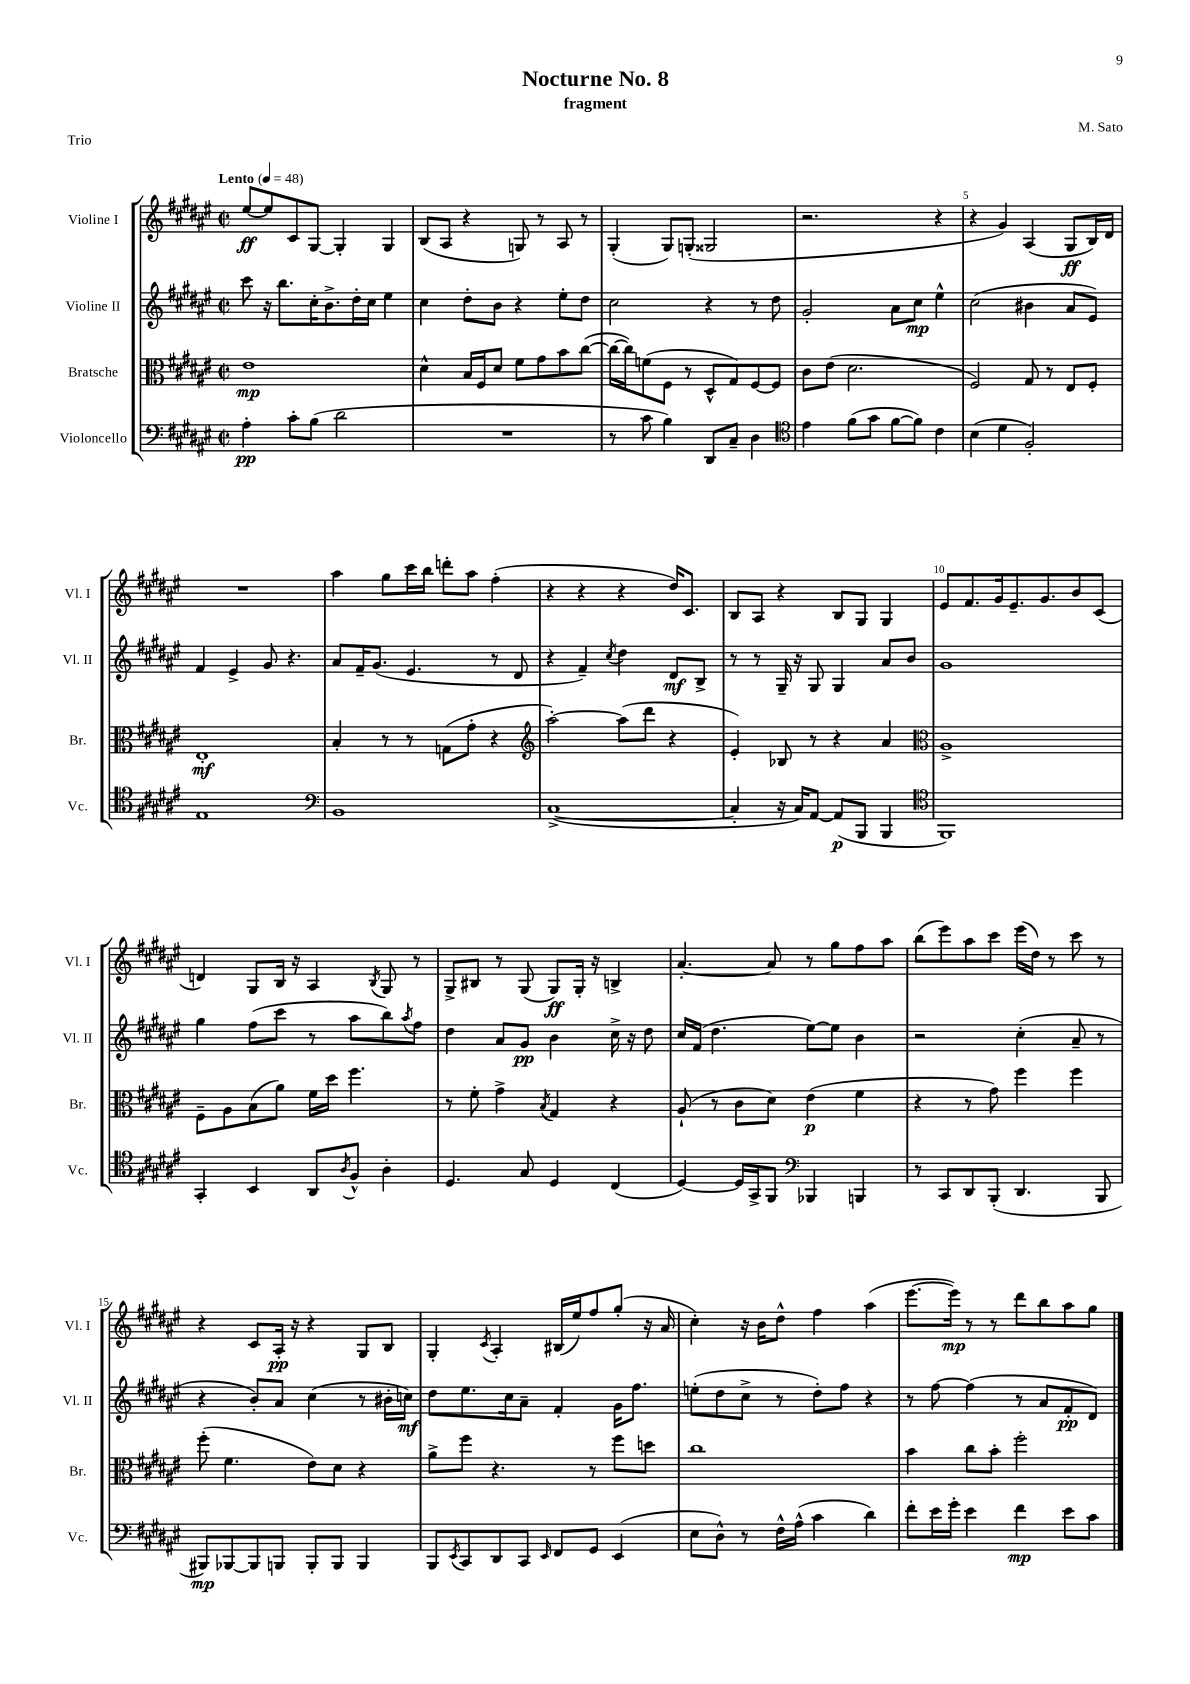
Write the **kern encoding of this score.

**kern	**dynam	**kern	**dynam	**kern	**dynam	**kern	**dynam
*part4	*part4	*part3	*part3	*part2	*part2	*part1	*part1
*staff4	*staff4	*staff3	*staff3	*staff2	*staff2	*staff1	*staff1
*I"Violoncello	*	*I"Bratsche	*	*I"Violine II	*	*I"Violine I	*
*I'Vc.	*	*I'Br.	*	*I'Vl. II	*	*I'Vl. I	*
*clefF4	*	*clefC3	*	*clefG2	*	*clefG2	*
*k[f#c#g#d#a#e#]	*	*k[f#c#g#d#a#e#]	*	*k[f#c#g#d#a#e#]	*	*k[f#c#g#d#a#e#]	*
*M2/2	*	*M2/2	*	*M2/2	*	*M2/2	*
*met(c|)	*	*met(c|)	*	*met(c|)	*	*met(c|)	*
*MM48	*	*MM48	*	*MM48	*	*MM48	*
=1	=1	=1	=1	=1	=1	=1	=1
!	!	!	!	!	!	!LO:TX:a:B:t=Lento	!
4A#'\	pp	1e#	mp	8ccc#\	.	[8ee#/L	ff
.	.	.	.	16r	.	8ee#/]	.
.	.	.	.	8.bb\L	.	.	.
8c#'\L	.	.	.	.	.	8c#/	.
(8B\J	.	.	.	16cc#'\K	.	[8G#/J	.
.	.	.	.	8.b^\	.	.	.
2d#\	.	.	.	.	.	4G#'/]	.
.	.	.	.	16dd#'\L	.	.	.
.	.	.	.	16cc#\JJ	.	.	.
.	.	.	.	4ee#\	.	4G#/	.
=2	=2	=2	=2	=2	=2	=2	=2
1r	.	4d#^^\	.	4cc#\	.	(8B/L	.
.	.	.	.	.	.	8A#/J	.
.	.	16B/LL	.	8dd#'\L	.	4r	.
.	.	16F#/J	.	.	.	.	.
.	.	8d#/J	.	8b\J	.	.	.
.	.	8f#\L	.	4r	.	8Gn/)	.
.	.	8g#\	.	.	.	8r	.
.	.	8b\	.	8ee#'\L	.	8A#/	.
.	.	([8cc#\J	.	8dd#\J	.	8r	.
=3	=3	=3	=3	=3	=3	=3	=3
8r	.	16cc#\LL_	.	2cc#\	.	(4G#'/	.
.	.	16cc#\J])	.	.	.	.	.
8c#\	.	(8fn\	.	.	.	.	.
4B\)	.	8F#\J	.	.	.	8G#/L)	.
.	.	8r	.	.	.	(8Gn'/J	.
8DD#/L	.	8D#^^/L	.	4r	.	2G##X/	.
8C#~/J	.	8G#/)	.	.	.	.	.
4D#\	.	[8F#/	.	8r	.	.	.
.	.	8F#/J]	.	8dd#\	.	.	.
=4	=4	=4	=4	=4	=4	=4	=4
*clefC4	*	*	*	*	*	*	*
4e#\	.	8c#\L	.	2g#'/	.	2.r	.
.	.	(8e#\J	.	.	.	.	.
(8f#\L	.	2.d#\	.	.	.	.	.
8g#\J	.	.	.	.	.	.	.
[8f#\L	.	.	.	8a#\L	.	.	.
8f#\J])	.	.	.	8cc#\J	mp	.	.
4c#\	.	.	.	4ee#^^\	.	4r	.
=5	=5	=5	=5	=5	=5	=5	=5
(4B\	.	2F#/)	.	(2cc#\	.	4r	.
4d#\	.	.	.	.	.	4g#/)	.
2F#'/)	.	8G#/	.	4b#X\	.	(4A#/	.
.	.	8r	.	.	.	.	.
.	.	8E#/L	.	8a#/L	.	8G#/L	ff
.	.	8F#'/J	.	8e#/J)	.	16B/L)	.
.	.	.	.	.	.	16d#/JJ	.
!!LO:LB:g=z
=6	=6	=6	=6	=6	=6	=6	=6
1E#	.	1E#'	mf	4f#/	.	1r	.
.	.	.	.	4e#^/	.	.	.
.	.	.	.	8g#/	.	.	.
.	.	.	.	4.r	.	.	.
=7	=7	=7	=7	=7	=7	=7	=7
*clefF4	*	*	*	*	*	*	*
1BB	.	4B'/	.	8a#/L	.	4aa#\	.
.	.	.	.	16f#~/K	.	.	.
.	.	.	.	(8.g#/J	.	.	.
.	.	8r	.	.	.	8gg#\L	.
.	.	8r	.	4.e#/	.	16ccc#\L	.
.	.	.	.	.	.	16bb\JJ	.
.	.	(8Gn\L	.	.	.	8dddn'\L	.
.	.	8g#'\J	.	.	.	8aa#\J	.
.	.	4r	.	8r	.	(4ff#'\	.
.	.	.	.	8d#/	.	.	.
=8	=8	=8	=8	=8	=8	=8	=8
*	*	*clefG2	*	*	*	*	*
([1C#^	.	[2aa#'\)	.	4r	.	4r	.
.	.	.	.	4f#~/)	.	4r	.
.	.	.	.	8qcc#/	.	.	.
.	.	(8aa#\L]	.	4dd#\	.	4r	.
.	.	8ddd#\J	.	.	.	.	.
.	.	4r	.	8d#/L	mf	16dd#/KL)	.
.	.	.	.	.	.	8.c#/J	.
.	.	.	.	8B^/J	.	.	.
=9	=9	=9	=9	=9	=9	=9	=9
4C#'/]	.	4e#'/)	.	8r	.	8B/L	.
.	.	.	.	8r	.	8A#/J	.
16r	.	8B-X/	.	16G#~/	.	4r	.
16C#/KL)	.	.	.	16r	.	.	.
[8AA#/J	.	8r	.	8G#/	.	.	.
(8AA#/L]	p	4r	.	4G#/	.	8B/L	.
8BBB/J	.	.	.	.	.	8G#/J	.
4BBB/	.	4a#/	.	8a#/L	.	4G#/	.
.	.	.	.	8b/J	.	.	.
=10	=10	=10	=10	=10	=10	=10	=10
*clefC4	*	*clefC3	*	*	*	*	*
1FF#)	.	1A#^	.	1g#	.	8e#/L	.
.	.	.	.	.	.	8.f#/	.
.	.	.	.	.	.	16g#/k	.
.	.	.	.	.	.	8.e#~/	.
.	.	.	.	.	.	8.g#/	.
.	.	.	.	.	.	8b/	.
.	.	.	.	.	.	(8c#/J	.
!!LO:LB:g=z
=11	=11	=11	=11	=11	=11	=11	=11
4GG#'/	.	8F#~\L	.	4gg#\	.	4dn/)	.
.	.	8A#\	.	.	.	.	.
4BB/	.	(8B\	.	(8ff#\L	.	8G#/L	.
.	.	8a#\J)	.	8ccc#\J	.	16B/Jk	.
.	.	.	.	.	.	16r	.
8AA#/L	.	16f#\LL	.	8r	.	4A#/	.
.	.	16dd#\JJ	.	.	.	.	.
8qA#/	.	.	.	.	.	.	.
8F#^^/J	.	4.ff#\	.	8aa#\L	.	.	.
.	.	.	.	.	.	8qB/	.
4A#'\	.	.	.	8bb\)	.	8G#/	.
.	.	.	.	8qaa#/	.	.	.
.	.	.	.	8ff#\J	.	8r	.
=12	=12	=12	=12	=12	=12	=12	=12
4.D#/	.	8r	.	4dd#\	.	8G#^/L	.
.	.	8f#'\	.	.	.	8B#X/J	.
.	.	4g#^\	.	8a#/L	.	8r	.
8G#/	.	.	.	8g#/J	pp	(8G#/	.
.	.	8qB/	.	.	.	.	.
4D#/	.	4G#/	.	4b\	.	8G#/L)	ff
.	.	.	.	.	.	16G#'/Jk	.
.	.	.	.	.	.	16r	.
(4C#/	.	4r	.	16cc#^\	.	4Bn^/	.
.	.	.	.	16r	.	.	.
.	.	.	.	8dd#\	.	.	.
=13	=13	=13	=13	=13	=13	=13	=13
[4D#/)	.	(8A#`/	.	16cc#/LL	.	[4.a#'/	.
.	.	.	.	(16f#/JJ	.	.	.
.	.	8r	.	4.dd#\	.	.	.
16D#/LL]	.	8c#\L	.	.	.	.	.
16GG#^/J	.	.	.	.	.	.	.
8FF#/J	.	8d#\J)	.	.	.	8a#/]	.
*clefF4	*	*	*	*	*	*	*
4BBB-X/	.	(4e#\	p	[8ee#\L)	.	8r	.
.	.	.	.	8ee#\J]	.	8gg#\L	.
4BBBn/	.	4f#\	.	4b\	.	8ff#\	.
.	.	.	.	.	.	8aa#\J	.
=14	=14	=14	=14	=14	=14	=14	=14
8r	.	4r	.	2r	.	(8bb\L	.
8CC#/L	.	.	.	.	.	8eee#\)	.
8DD#/	.	8r	.	.	.	8aa#\	.
(8BBB'/J	.	8g#\)	.	.	.	8ccc#\J	.
4.DD#/	.	4ff#\	.	(4cc#'\	.	(16eee#\LL	.
.	.	.	.	.	.	16dd#\JJ)	.
.	.	.	.	.	.	8r	.
.	.	4ff#\	.	8a#~/	.	8ccc#\	.
8BBB/	.	.	.	8r	.	8r	.
!!LO:LB:g=z
=15	=15	=15	=15	=15	=15	=15	=15
8BBB#X/L)	mp	(8ff#'\	.	4r	.	4r	.
[8BBB-X/	.	4.f#\	.	.	.	.	.
8BBB-/]	.	.	.	8b'/L)	.	8c#/L	.
8BBBn/J	.	.	.	8a#/J	.	16A#'/Jk	pp
.	.	.	.	.	.	16r	.
8BBB'/L	.	8e#\L)	.	(4cc#\	.	4r	.
8BBB/J	.	8d#\J	.	.	.	.	.
4BBB/	.	4r	.	8r	.	8G#/L	.
.	.	.	.	16b#X'\LL	.	8B/J	.
.	.	.	.	16ccn\JJ)	mf	.	.
=16	=16	=16	=16	=16	=16	=16	=16
8BBB/L	.	8a#^\L	.	8dd#\L	.	4G#'/	.
8qEE#/	.	.	.	.	.	.	.
8CC#/	.	8ff#\J	.	8.ee#\	.	.	.
.	.	.	.	.	.	8qc#/	.
8DD#/	.	4.r	.	.	.	4A#'/	.
.	.	.	.	16cc#\k	.	.	.
8CC#/J	.	.	.	8a#~\J	.	.	.
16qqEE#/	.	.	.	.	.	.	.
8FF#/L	.	.	.	4f#'/	.	(16B#X/LL	.
.	.	.	.	.	.	16ee#/J)	.
8GG#/J	.	8r	.	.	.	8ff#/	.
(4EE#/	.	8ff#\L	.	16g#\KL	.	(8gg#'/J	.
.	.	.	.	8.ff#\J	.	.	.
.	.	8ddn\J	.	.	.	16r	.
.	.	.	.	.	.	16a#/	.
=17	=17	=17	=17	=17	=17	=17	=17
8E#\L	.	1cc#	.	(8een'\L	.	4cc#'\)	.
8D#^^\J)	.	.	.	8dd#\	.	.	.
8r	.	.	.	8cc#^\J	.	16r	.
.	.	.	.	.	.	16b\KL	.
16F#^^\LL	.	.	.	8r	.	8dd#^^\J	.
(16A#^^\JJ	.	.	.	.	.	.	.
4c#\	.	.	.	8dd#'\L)	.	4ff#\	.
.	.	.	.	8ff#\J	.	.	.
4d#\)	.	.	.	4r	.	(4aa#\	.
=18	=18	=18	=18	=18	=18	=18	=18
8f#'\L	.	4b\	.	8r	.	[8.eee#\L	.
16e#\L	.	.	.	[8ff#\	.	.	.
16g#'\JJ	.	.	.	.	.	16eee#\Jk])	mp
4e#\	.	8cc#\L	.	(4ff#\]	.	8r	.
.	.	8b'\J	.	.	.	8r	.
4f#\	mp	2ff#'\	.	8r	.	8ddd#\L	.
.	.	.	.	8a#/L	.	8bb\	.
8e#\L	.	.	.	8f#'/	pp	8aa#\	.
8c#\J	.	.	.	8d#/J)	.	8gg#\J	.
==	==	==	==	==	==	==	==
*-	*-	*-	*-	*-	*-	*-	*-
